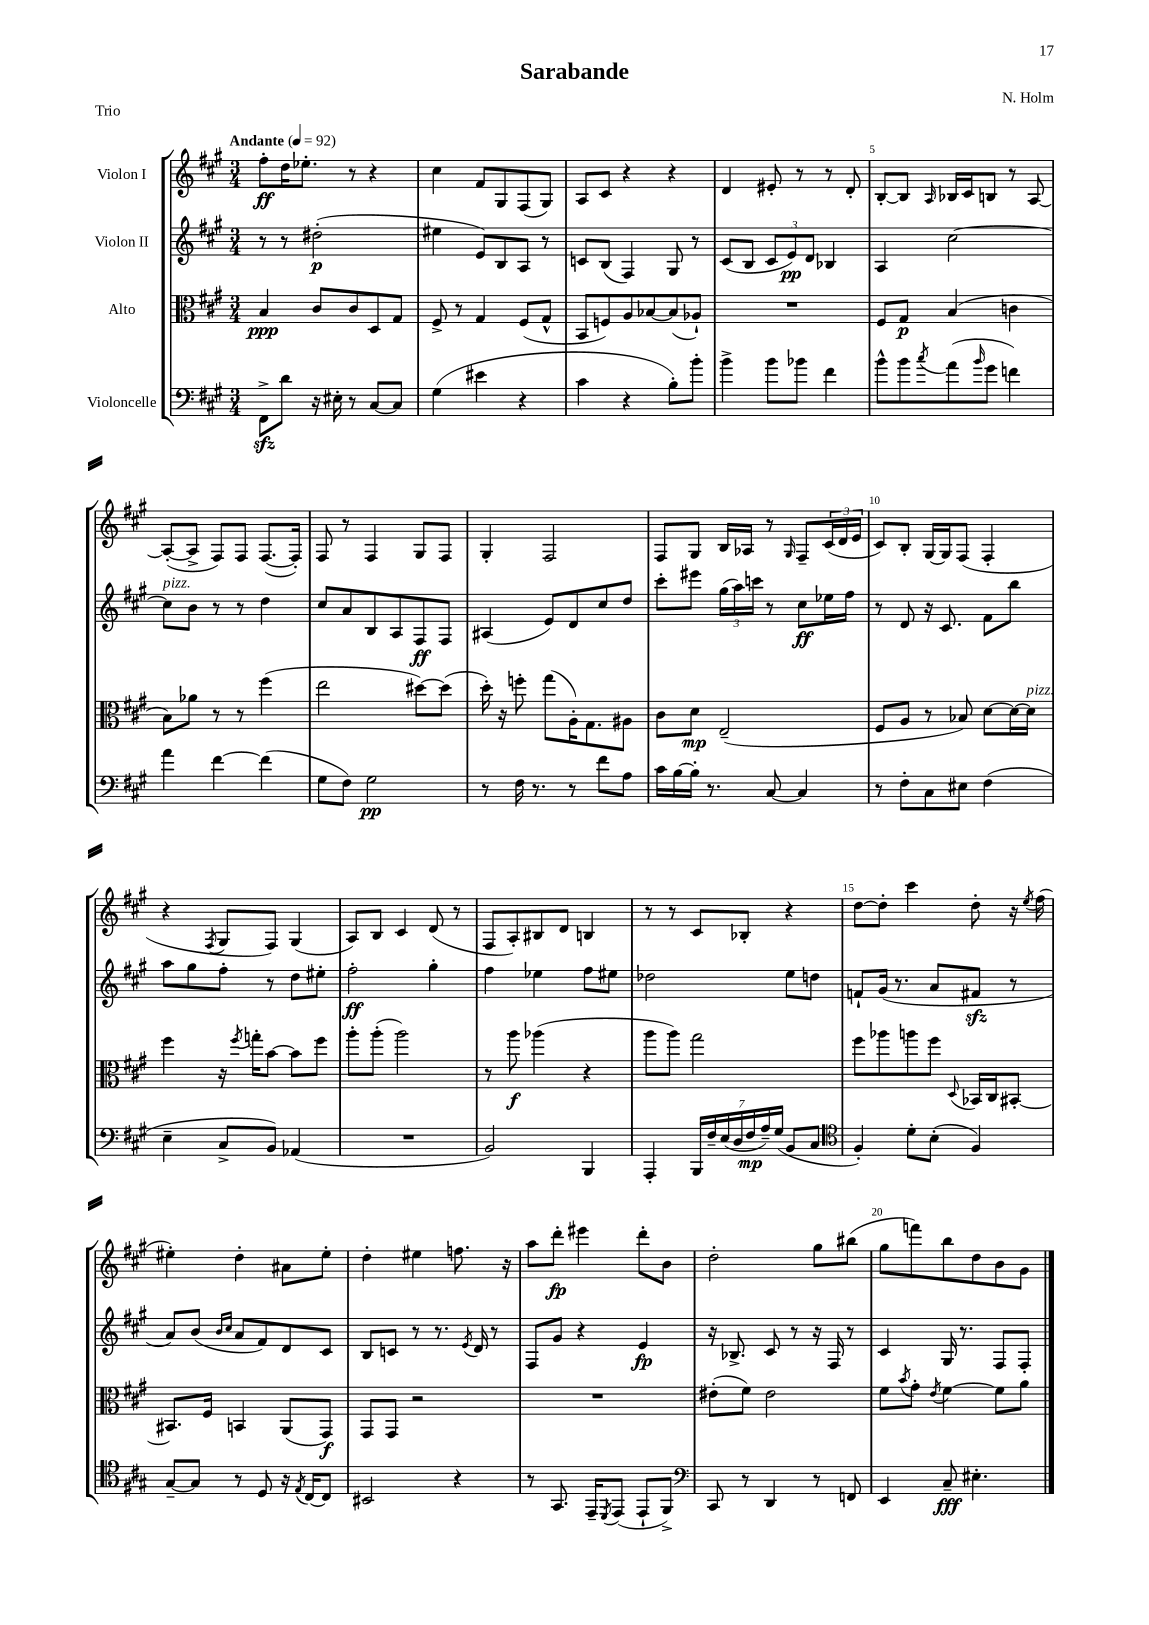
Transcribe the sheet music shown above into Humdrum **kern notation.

**kern	**kern	**kern	**kern
*staff4	*staff3	*staff2	*staff1
*clefF4	*clefC3	*clefG2	*clefG2
*k[f#c#g#]	*k[f#c#g#]	*k[f#c#g#]	*k[f#c#g#]
*M3/4	*M3/4	*M3/4	*M3/4
*MM92	*MM92	*MM92	*MM92
8FF#^\L	4B/	8r	8ff#'\L
8d\J	.	8r	16dd\K
.	.	.	8.ee-'\J
16r	8c#/L	(2dd#'\	.
16E#'\	.	.	.
8r	8c#/	.	8r
[8C#/L	8D/	.	4r
8C#/]J	8G#/J	.	.
=	=	=	=
(4G#\	8F#^/	4ee#\	4cc#\
.	8r	.	.
4e#\	4G#/	8e/L)	8f#/L
.	.	8B/	8G#/
4r	(8F#/L	8A/J	(8F#/
.	8G#^^/J	8r	8G#/J)
=	=	=	=
4c#\	8BB/L	8c/L	8A/L
.	8F/)	(8B/J	8c#/J
4r	8A/	4F#/)	4r
.	[8B-/	.	.
8B'\L)	(8B-/]	8G#/	4r
8b'\J	8A-`/J)	8r	.
=	=	=	=
4b^\	2.r	(8c#/L	4d/
.	.	8B/J	.
8b\L	.	12c#/L	8e#'/
.	.	12e/)	.
8b-\J	.	.	8r
.	.	12d/J	.
4f#\	.	4B-/	8r
.	.	.	8d'/
=	=	=	=
8b^^\L	8F#/L	4A/	[8B'/L
8b\	8G#/J	.	8B/]J
8qcc#/	.	.	16qqA/
(8a\	(4B/	[2cc#\	16B-/LL
.	.	.	16c#/J
16qqb/	.	.	.
8g#\J	.	.	8B/J
4f\)	4c\	.	8r
.	.	.	[8A/
=	=	=	=
4a\	8B\L)	8cc#\]L	(8A'/_L
.	8a-\J	8b\J	8A^/]J
[4f#\	8r	8r	8F#/L)
.	8r	8r	8F#/J
(4f#\]	(4ff#\	4dd\	([8.F#/L
.	.	.	16F#'/]Jk)
=	=	=	=
8G#\L	2ee\	8cc#/L	8F#/
8F#\J)	.	8a/	8r
2G#\	.	8B/	4F#/
.	.	8A/	.
.	[8dd#\L)	8F#/	8G#/L
.	(8dd#\]J	8F#/J	8F#/J
=	=	=	=
8r	16dd'\)	(4A#/	4G#'/
.	16r	.	.
16F#\	8ff'\	.	.
8.r	.	.	.
.	(8gg#\L	8e/L)	2F#/
8r	16A'\K)	8d/	.
.	8.G#\	.	.
8f#\L	.	8cc#/	.
8A\J	8A#\J	8dd/J	.
=	=	=	=
16c#\LL	8c#\L	8ccc#'\L	8F#/L
[16B\	.	.	.
16B'\]JJ	8d\J	8eee#\J	8G#/J
8.r	.	.	.
.	(2E~/	(24gg#\LL	16B/LL
.	.	24aa\)	.
.	.	.	16A-/JJ
.	.	24ccc\JJ	.
[8C#/	.	8r	8r
.	.	.	16qqG#/
4C#/]	.	8cc#\L	8F#~/L
.	.	16ee-\L	(24c#/L
.	.	.	24d/
.	.	16ff#\JJ	.
.	.	.	24e/JJ
=	=	=	=
8r	8F#/L	8r	8c#/L)
8F#'\L	8A/J	8d/	8B'/J
8C#\	8r	16r	[16G#/LL
.	.	8.c#/	16G#/]J
8E#\J	8B-/)	.	(8F#/J
(4F#\	[8d\L	8f#\L	4F#'/
.	16d\_L	8bb\J	.
.	16d\]JJ	.	.
=	=	=	=
4E~\	4ff#\	8aa\L	4r
.	.	8gg#\	.
.	.	.	8qF#/
8C#^/L	16r	8ff#'\J	8G#/L
.	8qff#/	.	.
.	16gg'\LK	.	.
8BB/J)	[8b\J	8r	8F#/J)
(4AA-/	8b\]L	8dd\L	(4G#/
.	8ff#\J	8ee#'\J	.
=	=	=	=
2.r	8aa'\L	2ff#'\	8A/L)
.	(8aa'\J	.	8B/J
.	2aa\)	.	4c#/
.	.	4gg#'\	(8d/
.	.	.	8r
=	=	=	=
2BB/)	8r	4ff#\	8F#/L
.	8aa\	.	8A'/)
.	(4aa-\	4ee-\	8B#/
.	.	.	8d/J
4BBB/	4r	8ff#\L	4B/
.	.	8ee#\J	.
=	=	=	=
4AAA'/	8aa\L	2dd-\	8r
.	8aa\J)	.	8r
28BBB/LL	2gg#\	.	8c#/L
28F#~/	.	.	.
(28E/	.	.	.
28D/	.	.	.
.	.	.	8B-'/J
28F#/	.	.	.
28A~/)	.	.	.
(28G#/JJ	.	.	.
8BB/L	.	8ee\L	4r
8C#/J	.	8dd\J	.
=	=	=	=
*clefC4	*	*	*
4F#'/)	8ff#\L	8f`/L	[8dd\L
.	8aa-\	(16g#/Jk	8dd'\]J
.	.	8.r	.
8d'\L	8aa\	.	4ccc#\
(8B'\J	8ff#\J	8a/L	.
.	8qqD/	.	.
4F#/)	16BB-/LL	8f#/J	8dd'\
.	16C#/J	.	.
.	[8BB#'/J	8r	16r
.	.	.	8qee/
.	.	.	(16ff#\
=	=	=	=
[8G#~/L	8.BB#/]L	8a/L)	4ee#'\)
8G#/]J	.	(8b/J	.
.	16F#/Jk	.	.
.	.	16qqb/LL	.
.	.	16qqcc#/JJ	.
8r	4BB/	8a/L	4dd'\
8D/	.	8f#/)	.
16r	(8AA/L	8d/	8a#\L
8qE/	.	.	.
[16C#/LK	.	.	.
8C#/]J	8GG#/J)	8c#/J	8ee#'\J
=	=	=	=
2BB#/	8GG#/L	8B/L	4dd'\
.	8GG#/J	8c/J	.
.	2r	8r	4ee#\
.	.	8.r	.
4r	.	.	8.ff\
.	.	8qe/	.
.	.	16d/	.
.	.	8r	.
.	.	.	16r
=	=	=	=
8r	2.r	8F#/L	8aa\L
8.GG#/	.	8g#/J	8ddd'\J
.	.	4r	4eee#\
16EE~/LK	.	.	.
8qDD/	.	.	.
(8EE/J	.	.	.
8EE`/L	.	4e/	8ddd'\L
8FF#^/J)	.	.	8b\J
=	=	=	=
*clefF4	*	*	*
8CC#/	(8e#'\L	16r	2dd'\
.	.	8.B-^/	.
8r	8f#\J)	.	.
4DD/	2e#\	8c#/	.
.	.	8r	.
8r	.	16r	8gg#\L
.	.	16F#/	.
8FF/	.	8r	(8bb#\J
=	=	=	=
4EE/	8f#\L	4c#/	8gg#\L
.	8qb/	.	.
.	8g#'\J	.	8fff\)
.	8qe/	.	.
8C#~/	[4f#\	16G#/	8bb\
.	.	8.r	.
4.E#'\	.	.	8dd\
.	8f#\]L	8F#/L	8b\
.	8a\J	8F#'/J	8g#\J
==	==	==	==
*-	*-	*-	*-
